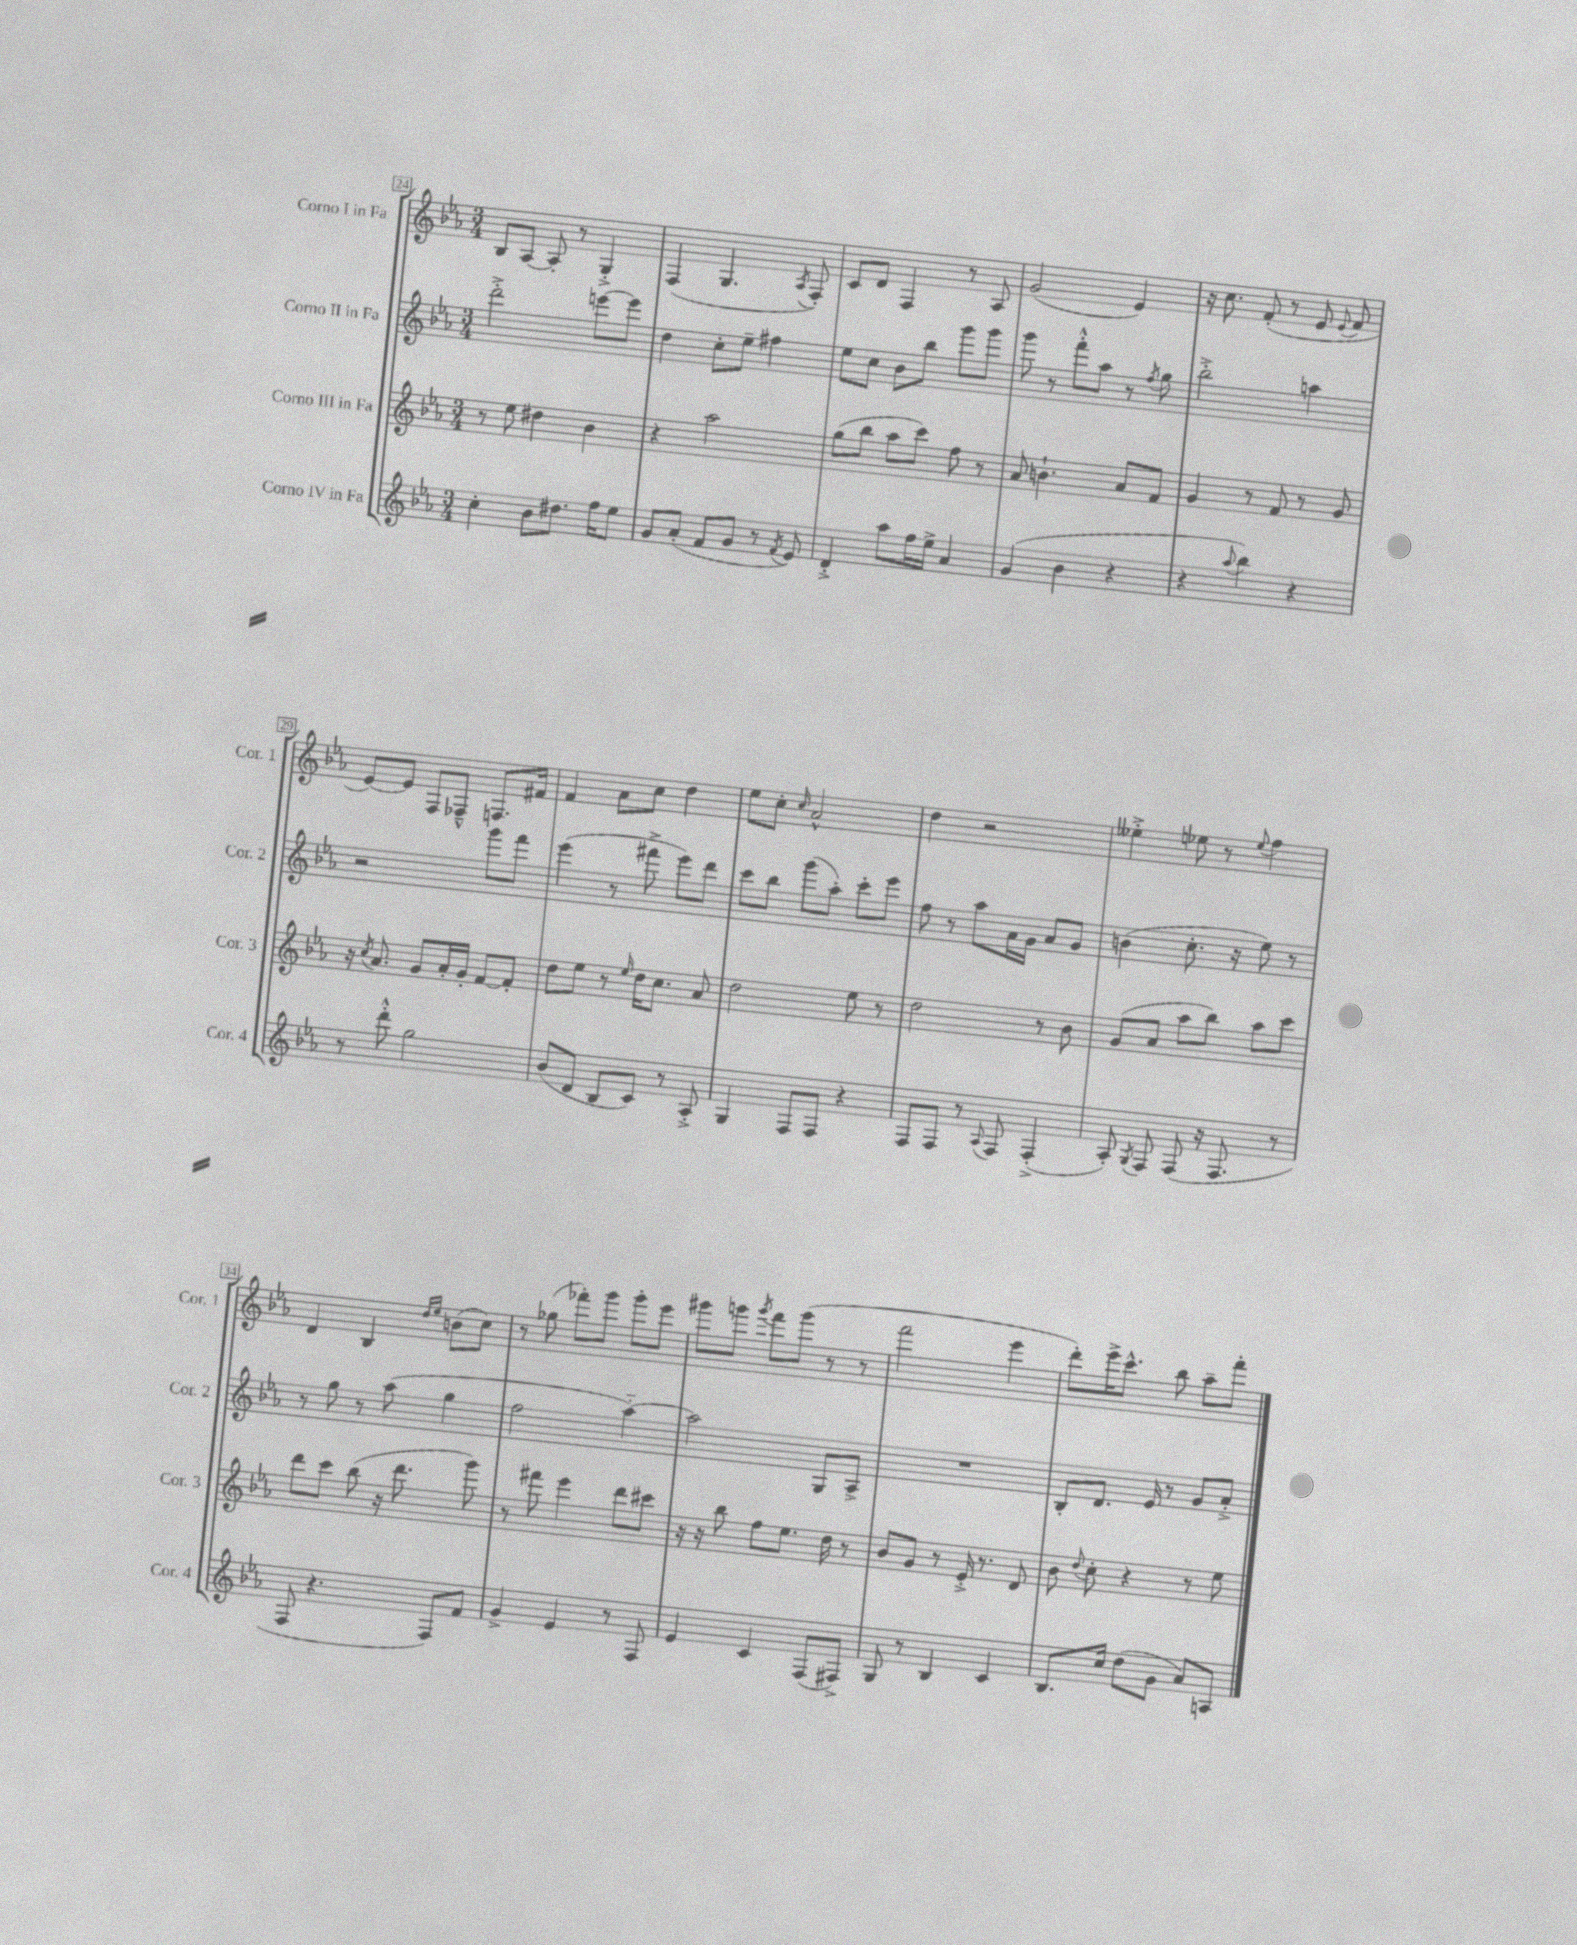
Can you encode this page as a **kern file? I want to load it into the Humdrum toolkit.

**kern	**kern	**kern	**kern
*staff4	*staff3	*staff2	*staff1
*clefG2	*clefG2	*clefG2	*clefG2
*k[b-e-a-]	*k[b-e-a-]	*k[b-e-a-]	*k[b-e-a-]
*M3/4	*M3/4	*M3/4	*M3/4
4cc'	8r	2ddd'^	8B-
.	8ee-	.	[8A-
8b-	4dd#	.	8A-']
8.dd#	.	.	8r
.	4b-	[8eee	4G'^
16ff	.	.	.
8ee-	.	8eee]	.
=	=	=	=
8g	4r	4dd	(4F
(8a-'	.	.	.
8f	2aa-	8cc'	4.G
8g	.	8ee-~	.
8r	.	4ff#	.
8qf	.	.	8qA-
8e-)	.	.	8F')
=	=	=	=
4d'^	(8gg	8ee-	8c
.	8bb-	8cc	8d
8aa-	8aa-	8b-	4F
16ff	8ccc)	8bb-	.
16ee-^	.	.	.
4a-	8ff	8ggg	8r
.	8r	8ggg	8A-
=	=	=	=
(4g	8a-	8ggg	(2g
.	4.b`	8r	.
4b-	.	8fff'^^	.
.	.	8aa-	.
4r	8a-	8r	4e-)
.	.	8qff	.
.	8f	8gg	.
=	=	=	=
4r	4g	2bb-'^	16r
.	.	.	8.cc
8qqaa-	.	.	.
4bb-)	8r	.	(8f'
.	8f	.	8r
4r	8r	4aa	8e-
.	.	.	8qqe-
.	8g	.	8f
=	=	=	=
8r	16r	2r	[8e-)
.	8qcc	.	.
.	8.a-	.	.
8ddd'^^	.	.	8e-]
2gg	8g	.	8F
.	16a-'	.	8F-~^^
.	16g'	.	.
.	[8f	8ggg	8.F
.	8f']	8fff	.
.	.	.	16f#
=	=	=	=
(8b-	8dd	(4eee-	4f
8d	8ee-	.	.
8B-	8r	8r	8a-
.	16qqee-	.	.
8c)	16dd	8fff#^	8cc
.	8.cc	.	.
8r	.	8eee-)	4dd
8A-'^	8a-	8ddd	.
=	=	=	=
4G	2dd	8ccc	8ee-
.	.	8bb-	8cc'
.	.	.	16qqcc
8F	.	(8ggg	2a-^^
8F	.	8aa-')	.
4r	8ee-	8ccc'	.
.	8r	8eee-	.
=	=	=	=
8F	2dd	8ff	4dd
8F	.	8r	.
8r	.	8aa-	2r
8qqA-	.	.	.
8F	.	16a-	.
.	.	16g	.
(4F'^	8r	8a-	.
.	8b-	8g	.
=	=	=	=
8A-')	(8g	(4b	4ee--'^
8qG	.	.	.
8F	8a-	.	.
(8F	8aa-	8.cc'	8ee-
16r	8bb-)	.	8r
8.F	.	16r	.
.	.	.	8qqee-
.	8aa-	8ee-)	4ff
8r	8ccc	8r	.
=	=	=	=
8F	8ddd	8r	4d
4.r	8ccc	8gg	.
.	(8bb-	8r	4B-
.	16r	(8aa-	.
.	8.ddd	.	.
.	.	.	16qqdd
.	.	.	16qqee-
8F)	.	4gg	(8b
8f	8ggg)	.	8cc)
=	=	=	=
4g^	8r	2ff	8r
.	8fff#	.	(8gg-
4e-	4eee-	.	8fff-')
.	.	.	8ggg
8r	8ddd	[4aa-'~)	8ggg'
8F	8ccc#	.	8eee-
=	=	=	=
4e-	16r	2aa-]	8ggg#
.	16r	.	.
.	8bb-	.	8ggg
.	.	.	8qggg
4c	8ff	.	8fff
.	8.ee-	.	(8ggg
(8F	.	8G	8r
.	16dd	.	.
8F#^)	8r	8A-^	8r
=	=	=	=
8G	8b-	2.r	2fff
8r	8g	.	.
4B-	8r	.	.
.	16e-'^	.	.
.	8.r	.	.
4c	.	.	4eee-
.	8d	.	.
=	=	=	=
8.B-	8b-	8B-'	8ddd')
.	8qqdd	.	.
.	8cc'	8.d	16eee-^
16cc	.	.	8.ccc^^
(8dd	4r	.	.
.	.	16e-	.
8g	.	8r	8bb-
8a-)	8r	8g	8aa-~
8A	8ee-	8a-'^	8fff'
==	==	==	==
*-	*-	*-	*-
